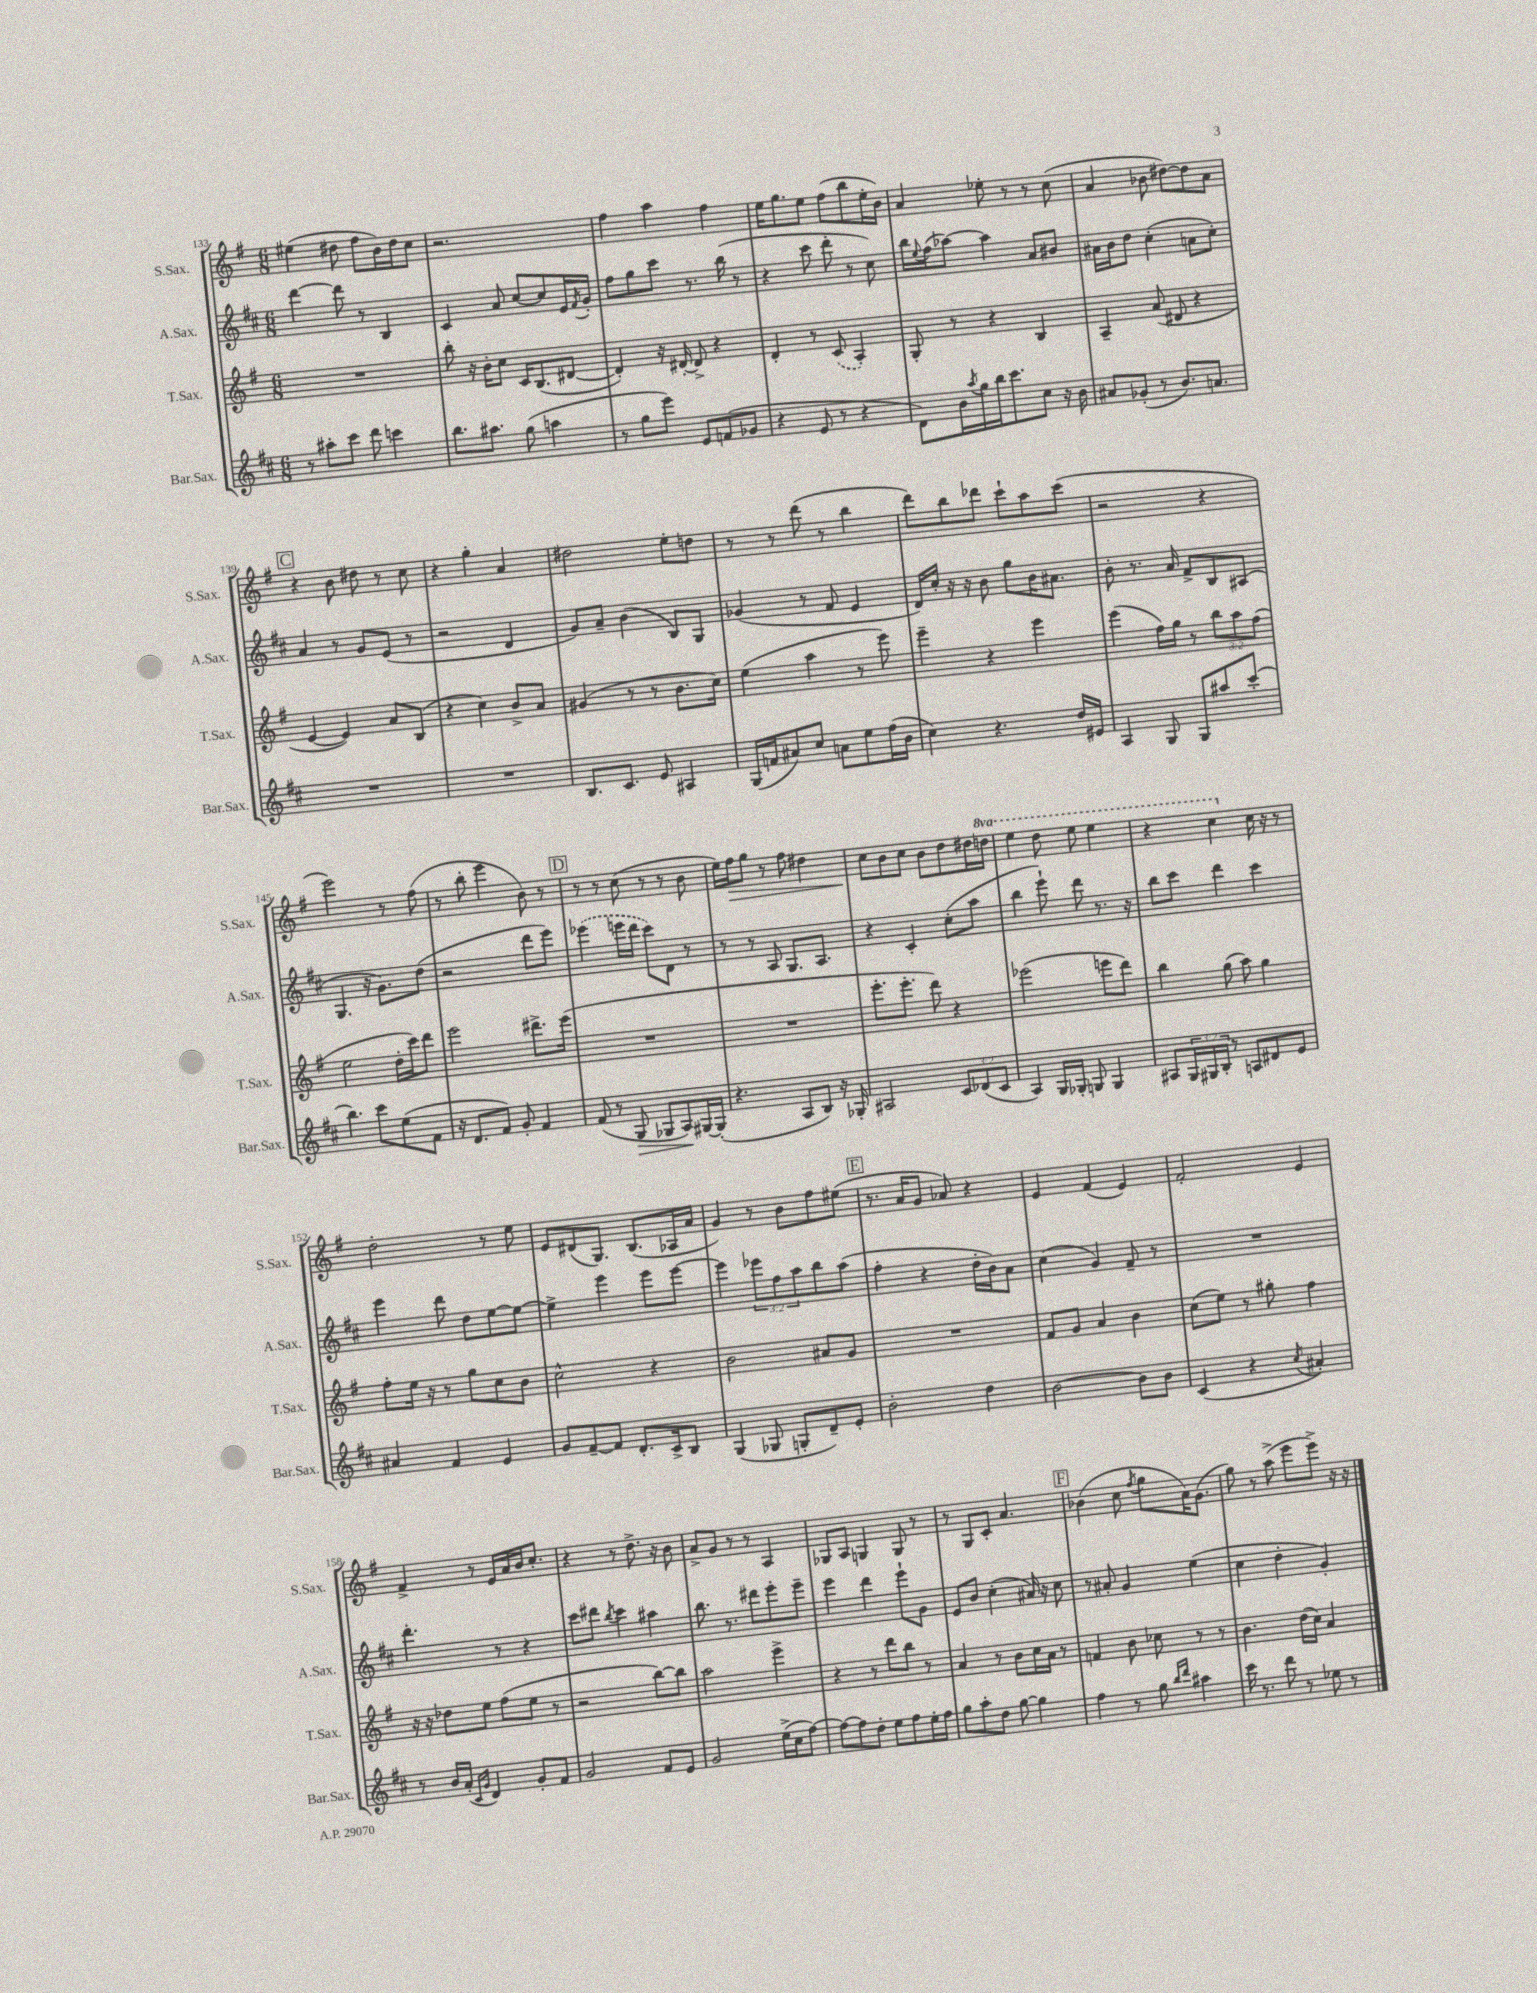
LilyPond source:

<<
\new StaffGroup <<
\new Staff = "s0" \with { instrumentName = "S.Sax." shortInstrumentName = "S.Sax." } {
    \clef treble \key g \major \numericTimeSignature \time 6/8 \set Staff.ottavationMarkups = #ottavation-simple-ordinals
    eis''4( dis''8 fis''8 b'16) dis''16 c''8 |
    r2. |
    fis''4 a''4 fis''4 |
    e''16 g''8. e''8 fis''8( b''8 e''16-. b'16) |
    a'4 ees''8-. r8 r8 c''8( |
    a'4 bes'8 dis''8~) dis''8 a'8 |
    \mark \markup { \box "C" } r4 b'8 dis''8 r8 c''8 |
    r4 g''4-. a'4 |
    dis''2 e''8-. d''8 |
    r8 r8 d'''8( r8 b''4 |
    d'''8) b''8 des'''8 c'''8-! a''8 c'''8( |
    r2 r4 |
    e'''2) r8 fis''8( |
    r8 b''8-. e'''4 b'8) r8 |
    \mark \markup { \box "D" } r8 r8 c''8( r8 r8 b'8 |
    e''16) fis''16\> g''8 r8 fis''8 dis''4 |
    c''8\! b'8 c''8 b'8 d''8 dis''16 \ottava #1 d'''!16 |
    e'''4 d'''8 e'''8 e'''4 |
    r4 c'''4 \ottava #0 c''16 r16 r8 |
    d''2-. r8 e''8 |
    e'8 dis'8( g8.) b8.( aes16 a'16 |
    g'4) r8 b'8 fis''8 eis''8( |
    \mark \markup { \box "E" } r8. a'16 g'8 aes'8) r4 |
    e'4 fis'4( e'4) |
    fis'2-. e'4 |
    fis'4-> r8 e'16 a'16 b'16 c''8.-. |
    r4 r8 d''8.-> r16 b'8 |
    a'8-> g'8 r8 r8 a4 |
    ges8 a8 g4 g8 r8 |
    r8 g8 c'8-. a'4. |
    \mark \markup { \box "F" } bes'4( c''8 \acciaccatura { fis''8 } g''8 a'16) g'8.( |
    g''8) r8 a''8->( e'''8 e'''8->) r16 r16 \bar "|." |
}
\new Staff = "s1" \with { instrumentName = "A.Sax." shortInstrumentName = "A.Sax." } {
    \clef treble \key d \major \numericTimeSignature \time 6/8 \override Staff.TupletNumber.text = #tuplet-number::calc-fraction-text
    d'''4~ d'''8 r8 b4 |
    cis'4 a'8 cis''8~ cis''8 e'16 \acciaccatura { fis'8 } g'16-. |
    fis''8 g''8 cis'''8 r8. b''16( r8 |
    r4 cis'''8 d'''8-. r8 cis''8) |
    b''16 \appoggiatura { e''8 } fis''16( aes''8~) aes''4 a'8 bis'8 |
    ais'16 b'16 d''8 cis''4-.( a'8 cis''8-.) |
    \mark \markup { \box "C" } a'4 r8 g'8 e'8( r8 |
    r2 d'4 |
    g'8) a'8-- b'4( b8) g8 |
    ges'4( r8 fis'8 e'4 |
    d'16) cis''16-. r16 r16 b'8 g''8 b'16 ais'8. |
    b'8-. r8. a'16 fis'8-> b8 ais8( |
    g4. r16 g'8.) d''8( |
    r2 d'''8 e'''8) |
    \mark \markup { \box "D" } \once \slurDashed ees'''4( e'''16 d'''16 cis'''8) d'8 r8 |
    r8 r8 a8 g8. a8. |
    r4 cis'4-. cis''8-.( a''8 |
    b''4 e'''8-!) d'''8 r8. r16 |
    b''8 cis'''8 d'''4 cis'''4 |
    e'''4 d'''8 d''8 e''8~ e''8~ |
    e''4-> e'''4 e'''8 e'''8~ |
    e'''4 \tuplet 3/2 { ees'''8 fis''8 a''8 } b''8 a''8( |
    \mark \markup { \box "E" } fis''4-. r4 d''16-. b'16) a'8 |
    cis''4( g'4) fis'8-- r8 |
    R2. |
    d'''4.-. r8 r4 |
    cis'''8 dis'''8 \acciaccatura { b''8 } cis'''4 ais''4 |
    b''8. r8. dis'''8 e'''8-. e'''8-- |
    e'''4 d'''4 e'''8-! g'8 |
    e'8 b'8 cis''4-.( ais'16) r16 cis''8 |
    \mark \markup { \box "F" } r8 ais'8-. g'4 e''4( |
    cis''4 d''4-. g'4-.) \bar "|." |
}
\new Staff = "s2" \with { instrumentName = "T.Sax." shortInstrumentName = "T.Sax." } {
    \clef treble \key g \major \numericTimeSignature \time 6/8 \override Staff.TupletNumber.text = #tuplet-number::calc-fraction-text
    R2. |
    b''8-. r16 b'16-. c''8 c'16 b8.( dis'8~ |
    dis'4-.) r16 dis'16~-. dis'8-> r4 |
    d'4-. r8 \once \slurDashed c'8( a4-.) |
    g8-. r8 r4 b4 |
    a4-- a'8( dis'8 r4 |
    \mark \markup { \box "C" } e'4~ e'4) a'8 b8( |
    r4 c''4) b'8-> a'8 |
    gis'4( r8 r8 b'8. c''16) |
    e''4( a''4 r8 e'''8) |
    e'''4-- r4 e'''4 |
    e'''4( fis''16) g''16 r8 \tuplet 3/2 { b''8 a''8 fis''8( } |
    e''2 d''16-. c'''16) d'''8 |
    e'''2 dis'''8.-> e'''16( |
    \mark \markup { \box "D" } R2. |
    R2. |
    e'''8.-. e'''8.-. d'''8) r4 |
    ees'''2( e'''8 d'''8) |
    b''4 g''8( a''8) g''4 |
    fis''8-. e''16 r16 r8 g''8 c''8 b'8 |
    c''2-^ r4 |
    b'2 ais'8 g'8 |
    \mark \markup { \box "E" } R2. |
    fis'8 g'8 a'4 b'4 |
    c''8( e''8) r8 gis''8-. fis''4 |
    r16 r16 des''8 e''8 fis''8( e''8 r8 |
    r2 b''8~) b''8 |
    a''2 e'''4-> |
    r4 r8 d'''8 b''8 r8 |
    a'4 r8 b'8 c''16 a'16 r8 |
    \mark \markup { \box "F" } f'4 b'8 ces''8 r8 r8 |
    b'4. d''16( c''16) a'4 \bar "|." |
}
\new Staff = "s3" \with { instrumentName = "Bar.Sax." shortInstrumentName = "Bar.Sax." } {
    \clef treble \key d \major \numericTimeSignature \time 6/8 \override Staff.TupletNumber.text = #tuplet-number::calc-fraction-text
    r8 ais''8-. cis'''8 d'''8 c'''4 |
    b''8. ais''8. g''8( a''4 |
    r8 g''8 e'''8) e'8 f'8( ges'8 |
    r4 e'8 r8 r4 |
    d'8) b'16 \acciaccatura { a''8 } g''16 b''16 cis'''8. cis''8 r16 b'16 |
    ais'8 ges'8-.( r8 b'8.) a'8. |
    \mark \markup { \box "C" } R2. |
    R2. |
    b8. cis'8. e'8 ais4 |
    g16( f'16 ais'8) cis''8 a'8 e''8 fis''16( b'16 |
    cis''4) r4. d''16 eis'16 |
    a4 g8 g8 ais''8 cis'''8-.( |
    b''4.) cis'''8 e''8( fis'8 |
    r16 d'8. fis'8) g'8-. fis'4 |
    \mark \markup { \box "D" } fis'8( r8 g8\> ges8 a8\!) gis16~ gis16-.( |
    r4. a8 b8) r16 ges16-. |
    ais2 \tuplet 3/2 { cis'8 des'8( cis'8 } |
    a4) g16 ges16-. g8 g4 |
    ais8 \tuplet 3/2 { g16 gis16 b16-. } r8 a8 dis'8 e'8 |
    ais'4 fis'4 e'4 |
    g'8 fis'8~-- fis'8 d'8.-. cis'16-> b8 |
    g4( ges8 g8-. d'8--) e'8-. |
    \mark \markup { \box "E" } b'2-. d''4 |
    b'2~ b'8 b'8 |
    cis'4( r4 \acciaccatura { cis''8 } ais'4-.) |
    r8 b'16 a'16-.( \grace { cis'16 g'16 } d'4) g'8-. fis'8 |
    g'2 fis'8 e'8 |
    g'2 e''16->( cis''16 fis''8~) |
    fis''8~ fis''8 d''8-. e''8 fis''8 e''16-. fis''16 |
    g''8 a''8-. d''8 g''8~ g''4 |
    \mark \markup { \box "F" } fis''4 r8 g''8 \grace { b''16 d'''16 } ais''4 |
    cis'''16 r8. d'''8 r8 ees''8 r8 \bar "|." |
}
>>
>>
\layout { \context { \Score currentBarNumber = #133 } }
